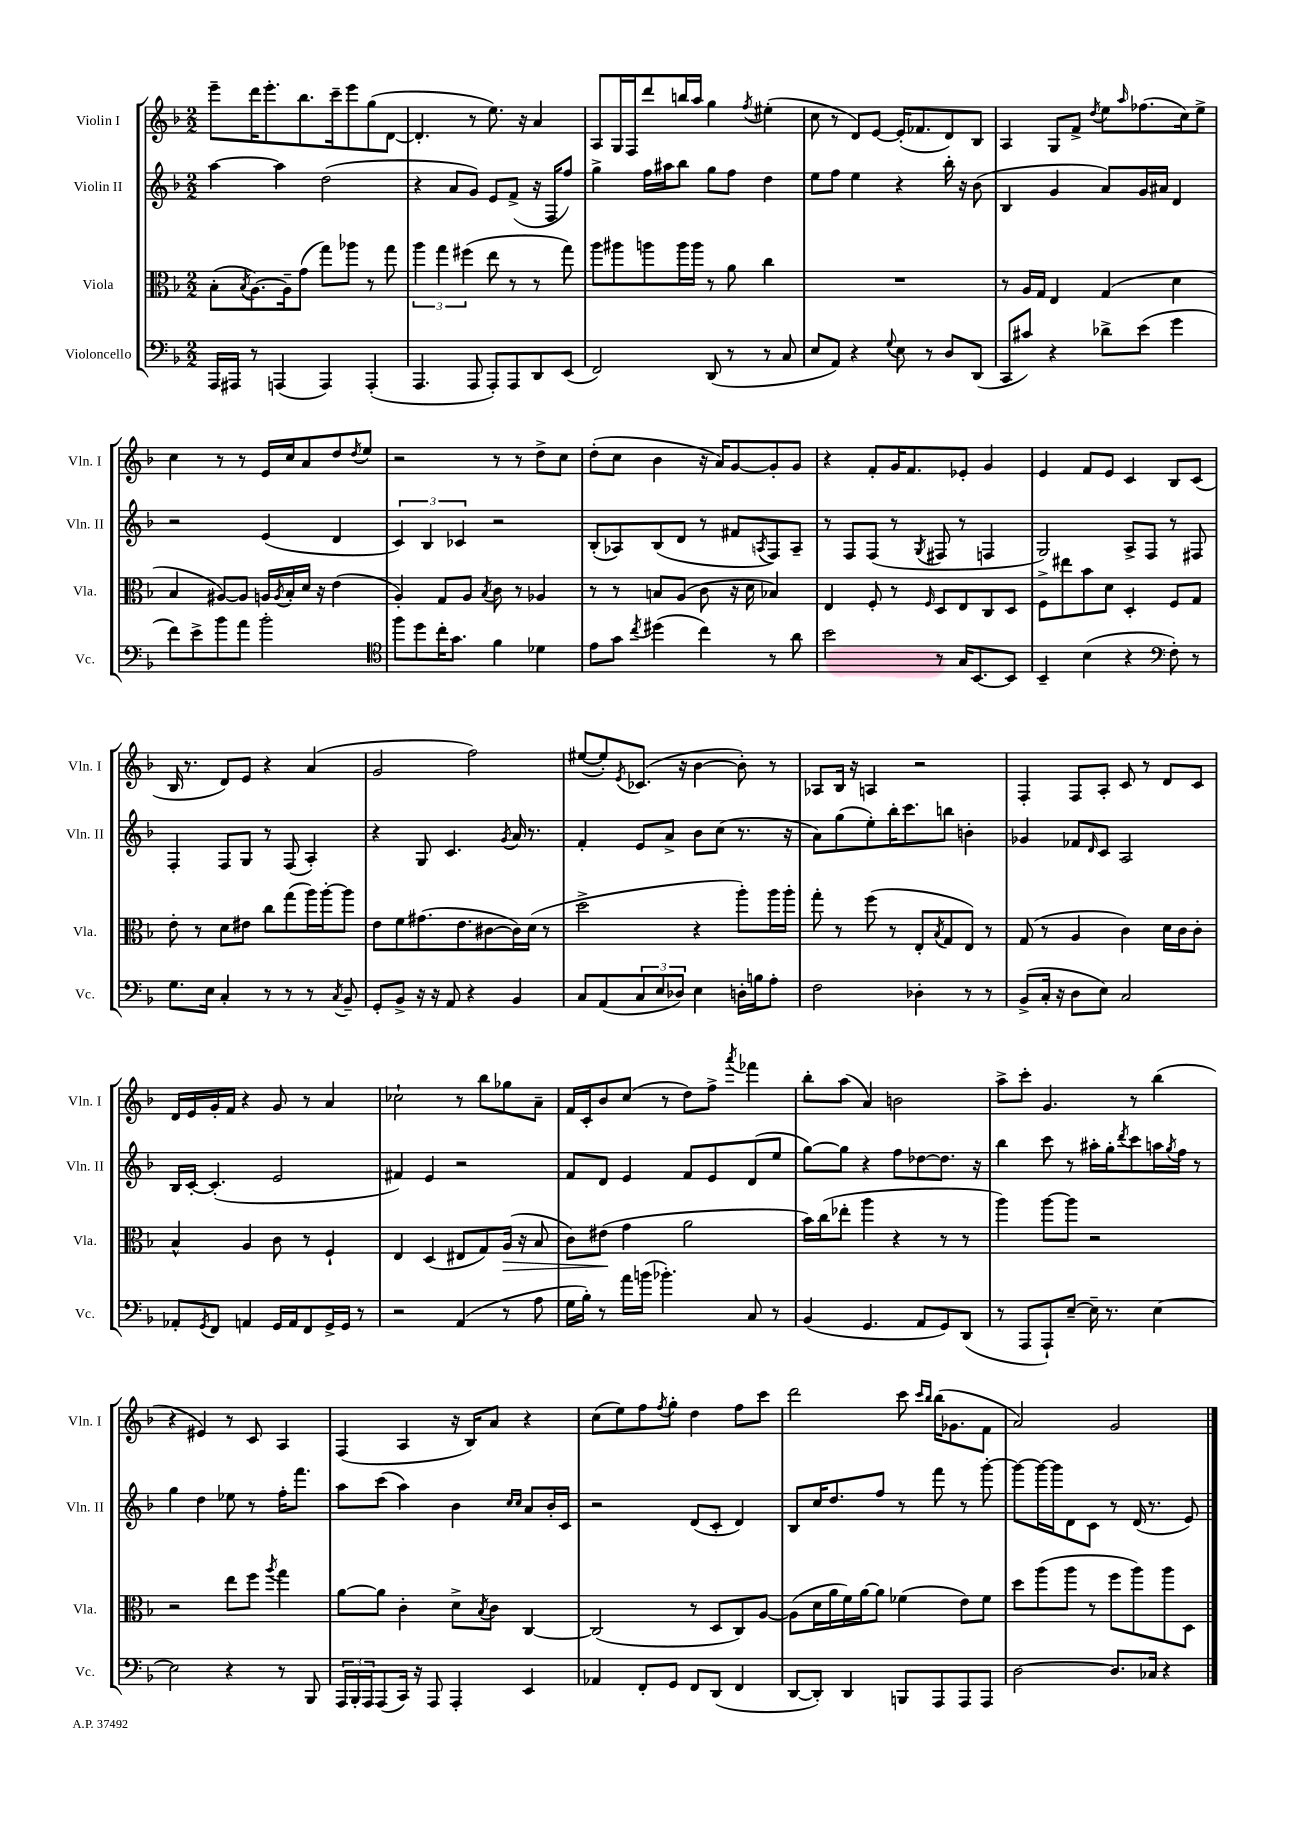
<<
\new StaffGroup <<
\new Staff = "s0" \with { instrumentName = "Violin I" shortInstrumentName = "Vln. I" } {
    \clef treble \key f \major \numericTimeSignature \time 2/2
    e'''8-- d'''16 e'''8.-. bes''8. c'''16-- e'''8 g''8( d'8~ |
    d'4.-. r8 e''8.) r16 a'4 |
    a8 g16 f16 d'''8 b''16 a''16 g''4 \acciaccatura { f''8 } eis''4-.( |
    c''8 r8 d'8) e'8~ e'16-.( fes'8. d'8) bes8 |
    a4 g8 f'8-> \acciaccatura { d''8 } e''8 \grace { a''16 } fes''8.( c''16) e''8-> |
    c''4 r8 r8 e'16 c''16 a'8 d''8 \acciaccatura { d''8 } e''8 |
    r2 r8 r8 d''8-> c''8 |
    d''8-.( c''8 bes'4 r16 a'16) g'8~ g'8-. g'8 |
    r4 f'8-. g'16 f'8. ees'8-. g'4 |
    e'4 f'8 e'8 c'4 bes8 c'8( |
    bes16 r8. d'8) e'8 r4 a'4( |
    g'2 f''2) |
    eis''8~( eis''8-.) \acciaccatura { e'8 } ces'8.( r16 bes'4~ bes'8-.) r8 |
    aes8 bes16 r16 a4 r2 |
    f4-. f8 a8-. c'8 r8 d'8 c'8 |
    d'16 e'16 g'16-. f'16 r4 g'8 r8 a'4 |
    ces''2-! r8 bes''8 ges''8 a'8-- |
    f'16 c'16-. bes'8 c''8( r8 d''8) f''8-> \acciaccatura { a'''8 } fes'''4 |
    bes''8-. a''8( a'4) b'2 |
    a''8-> c'''8-. g'4. r8 bes''4( |
    r4 eis'4) r8 c'8 a4 |
    f4( a4 r16 bes16) a'8 r4 |
    c''8( e''8) f''8 \acciaccatura { f''8 } g''8-. d''4 f''8 c'''8 |
    d'''2 c'''8 \grace { c'''16 bes''16 } bes''16( ges'8. f'8 |
    a'2) g'2 \bar "|." |
}
\new Staff = "s1" \with { instrumentName = "Violin II" shortInstrumentName = "Vln. II" } {
    \clef treble \key f \major \numericTimeSignature \time 2/2
    a''4~ a''4 d''2( |
    r4 a'8 g'8) e'8 f'8->( r16 f16 f''8) |
    g''4-> f''16 ais''16 bes''8 g''8 f''8 d''4 |
    e''8 f''8 e''4 r4 bes''16-. r16 bes'8( |
    bes4 g'4 a'8) g'16 ais'16 d'4 |
    r2 e'4( d'4 |
    \tuplet 3/2 { c'4) bes4 ces'4 } r2 |
    bes8-.( aes8) bes8( d'8 r8 fis'8 \acciaccatura { a8 } f8) a8-- |
    r8 f8 f8( r8 \acciaccatura { g8 } fis8 r8 f4 |
    g2) a8-> f8 r8 fis8 |
    f4-. f8 g8 r8 f8( a4-.) |
    r4 g8 c'4. \acciaccatura { g'8 } a'16 r8. |
    f'4-. e'8 a'8-> bes'8 c''8( r8. r16 |
    a'8) g''8( e''8-.) bes''16-. c'''8. b''8 b'4-. |
    ges'4 fes'8 \grace { d'16 } c'8 a2 |
    bes16 c'16~-. c'4.-.( e'2 |
    fis'4) e'4 r2 |
    f'8 d'8 e'4 f'8 e'8 d'8( e''8 |
    g''8~) g''8 r4 f''8 des''8~ des''8. r16 |
    bes''4 c'''8 r8 ais''16-. g''16-. \acciaccatura { d'''8 } c'''8 a''16 \acciaccatura { g''8 } f''16 r8 |
    g''4 d''4 ees''8 r8 f''16-. f'''8. |
    a''8 c'''8( a''4) bes'4 \grace { c''16 c''16 } a'8 bes'16-. c'16 |
    r2 d'8( c'8-. d'4) |
    bes8 c''16 d''8. f''8 r8 f'''8 r8 g'''8~-. |
    g'''8~ g'''16~ g'''16 d'8 c'8 r8 d'16( r8. e'8) \bar "|." |
}
\new Staff = "s2" \with { instrumentName = "Viola" shortInstrumentName = "Vla." } {
    \clef alto \key f \major \numericTimeSignature \time 2/2
    bes8-.( \acciaccatura { bes8 } a8.~) a16-- g'8( g''8) aes''8 r8 g''8 |
    \tuplet 3/2 { a''4 g''4 fis''4( } e''8 r8 r8 g''8) |
    a''8 ais''8 a''8 a''16 a''16 r8 a'8 c''4 |
    R1 |
    r8 a16 g16 e4 g4( d'4 |
    bes4 ais8~) ais8 a16 \acciaccatura { a8 } bes16-. d'16 r16 e'4( |
    a4-.) g8 a8 \acciaccatura { bes8 } c'8 r8 aes4 |
    r8 r8 b8 a8( c'8 r16 d'16 bes4) |
    e4 f8-. r8 \grace { f16 } d8 e8 c8 d8 |
    f8-> eis''8 bes'8 d'8 d4-. f8 g8 |
    e'8-. r8 d'8 eis'8 c''8 g''8( a''16) a''16~-. a''8 |
    e'8 f'8 gis'8.( e'8. cis'8~ cis'16) d'16( r8 |
    d''2-> r4 a''8-.) a''16 a''16-. |
    g''8-. r8 f''8( r8 e8-. \acciaccatura { bes8 } g8 e8) r8 |
    g8( r8 a4 c'4) d'16 c'16 c'8-. |
    bes4-^ a4 c'8 r8 f4-! |
    e4 d4( eis8 g8) a16\>( r16 bes8 |
    c'8) eis'8\!( g'4 a'2 |
    bes'16) c''16( ees''8-. a''4 r4 r8 r8 |
    a''4) a''8~ a''8 r2 |
    r2 e''8 f''8 \acciaccatura { a''8 } g''4 |
    a'8~ a'8 c'4-. d'8-> \acciaccatura { bes8 } c'8 c4~ |
    c2( r8 d8 c8) a8~ |
    a8( d'16 a'16 f'16) a'16~ a'8 fes'4( e'8) fes'8 |
    d''8 a''8( a''8 r8 f''8 a''8) a''8 d8 \bar "|." |
}
\new Staff = "s3" \with { instrumentName = "Violoncello" shortInstrumentName = "Vc." } {
    \clef bass \key f \major \numericTimeSignature \time 2/2
    a,,16 ais,,16 r8 a,,4( a,,4) a,,4-.( |
    a,,4. a,,8 a,,8-.) a,,8 d,8 e,8( |
    f,2) d,8( r8 r8 c8 |
    e8 a,8) r4 \appoggiatura { g8 } e8 r8 d8 d,8( |
    c,8 cis'8) r4 des'8-> e'8( g'4 |
    f'8) e'8-> bes'8 a'8 bes'2-. |
    \clef tenor f''8 d''8 c''16-. g'8. f'4 des'4 |
    e'8 g'8 \acciaccatura { c''8 } dis''4( c''4) r8 a'8 |
    bes'2 r8 g16 bes,8.~ bes,8 |
    bes,4-- bes4( r4 \clef bass f8-.) r8 |
    g8. e16 c4-. r8 r8 r8 \acciaccatura { c8 } bes,8-- |
    g,8-. bes,8-> r16 r16 a,8 r4 bes,4 |
    c8 a,8( \tuplet 3/2 { c8 e8 des8) } e4 d16-. b16 a8-. |
    f2 des4-. r8 r8 |
    bes,8->( c16-. r16 d8 e8) c2 |
    aes,8-. \acciaccatura { g,8 } f,8 a,4 g,16 a,16 f,8 g,16-> g,16 r8 |
    r2 a,4( r8 a8 |
    g16 bes16-.) r8 a'16 b'16( bes'4.-.) c8 r8 |
    bes,4( g,4. a,8 g,8) d,8( |
    r8 a,,8 a,,8-!) e8~-- e16-- r8. e4~ |
    e2 r4 r8 bes,,8 |
    \tuplet 3/2 { a,,16 bes,,16-. a,,16 } a,,8( c,16) r16 a,,8 a,,4-. e,4 |
    aes,4 f,8-. g,8 f,8 d,8( f,4 |
    d,8~ d,8-.) d,4 b,,8 a,,8 a,,8 a,,8 |
    d2~ d8. ces16 r4 \bar "|." |
}
>>
>>
\layout { \context { \Score \remove "Bar_number_engraver" } }
